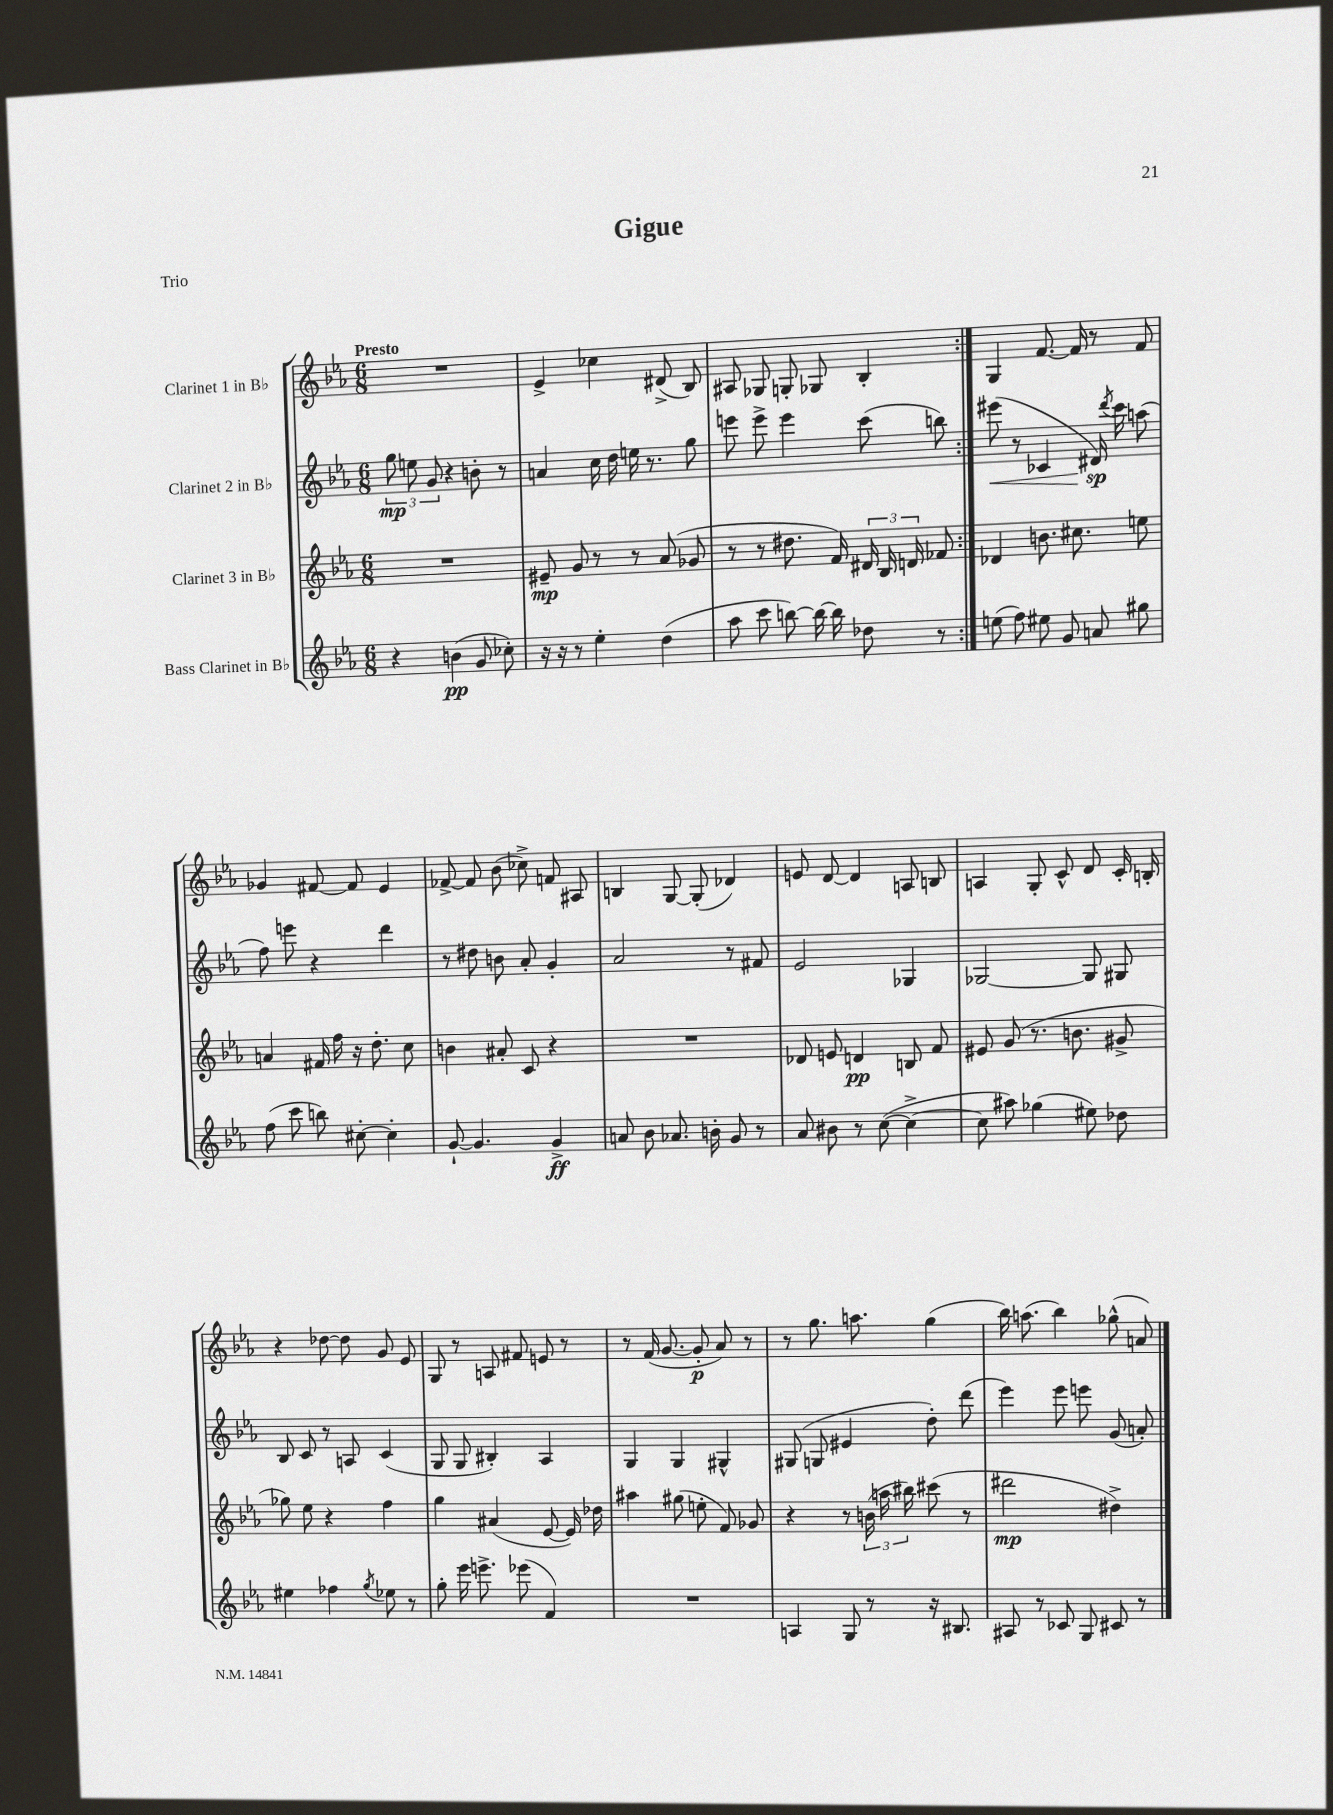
\header { title = "Gigue" piece = "Trio" }
<<
\new StaffGroup <<
\new Staff = "s0" \with { instrumentName = "Clarinet 1 in Bb" } {
    \clef treble \key ees \major \numericTimeSignature \time 6/8 \tempo "Presto"
    \autoBeamOff \repeat volta 2 { R2. |
    ees'4-> ces''4 dis'8->( bes8) |
    ais8 ges8 g8-. ges8 bes4-. | }
    g4 f'8.~ f'16 r8 f'8 |
    ges'4 fis'8~ fis'8 ees'4 |
    fes'8~-> fes'8 bes'8( ces''8->) f'8 ais8 |
    b4 g8~ g8-.( des'4) |
    e'8 d'8~ d'4 a8 b8 |
    a4 g8-. c'8-^ d'8 c'16-. b16-. |
    r4 des''8~ des''8 g'8 ees'8 |
    g8 r8 a8 fis'8 e'8 r8 |
    r8 f'16( g'8.~ g'8-.\p aes'8) r8 |
    r8 g''8. a''8. g''4( |
    bes''16) a''8.( bes''4) ges''8-^( a'8) \bar "|." |
}
\new Staff = "s1" \with { instrumentName = "Clarinet 2 in Bb" } {
    \clef treble \key ees \major \numericTimeSignature \time 6/8
    \autoBeamOff \repeat volta 2 { \tuplet 3/2 { g''8\mp e''8 g'8 } r4 b'8-. r8 |
    a'4 c''16 d''16 e''16 r8. g''8 |
    e'''8 e'''8-> e'''4 c'''8( b''8) | }
    eis'''8\<( r8 ces'4 dis'16\sp\!) \acciaccatura { d'''8 } c'''16 a''8( |
    f''8) e'''8 r4 d'''4 |
    r8 dis''8 b'8 aes'8-. g'4-. |
    aes'2 r8 fis'8 |
    ees'2 ges4 |
    ges2~ ges8 gis8 |
    bes8 c'8 r8 a8 c'4( |
    g8 g8 bis4-.) aes4 |
    g4 g4 gis4-^ |
    gis8( g8 eis'4 d''8-.) d'''8( |
    ees'''4) ees'''8 e'''8 g'8( a'8-.) \bar "|." |
}
\new Staff = "s2" \with { instrumentName = "Clarinet 3 in Bb" } {
    \clef treble \key ees \major \numericTimeSignature \time 6/8
    \autoBeamOff \repeat volta 2 { R2. |
    eis'8--\mp g'8 r8 r8 aes'8( ges'8 |
    r8 r8 dis''8. f'16) \tuplet 3/2 { dis'16 bes16 d'16 } fes'8 | }
    des'4 b'8. cis''8. e''8 |
    a'4 fis'16 f''16 r16 d''8.-. c''8 |
    b'4 ais'8-. c'8 r4 |
    R2. |
    des'8 e'8 d'4\pp b8 f'8 |
    eis'8 g'8( r8. b'8. gis'8-> |
    ges''8) ees''8 r4 f''4 |
    g''4 ais'4( ees'8~ ees'16) des''16 |
    ais''4 gis''8( e''8-. f'8) ges'8 |
    r4 r8 \tuplet 3/2 { b'16( a''16 bis''16) } cis'''8( r8 |
    dis'''2\mp dis''4->) \bar "|." |
}
\new Staff = "s3" \with { instrumentName = "Bass Clarinet in Bb" } {
    \clef treble \key ees \major \numericTimeSignature \time 6/8
    \autoBeamOff \repeat volta 2 { r4 b'4\pp( g'8 ces''8-.) |
    r16 r16 r8 ees''4-. d''4( |
    aes''8 c'''8 b''8~) b''16~ b''16 des''8 r8 | }
    e''8( f''8) eis''8 g'8 a'8 gis''8 |
    f''8( c'''8 b''8) cis''8~-. cis''4-. |
    g'8~-! g'4. g'4->\ff |
    a'8 bes'8 aes'8. b'16-. g'8 r8 |
    aes'8 bis'8 r8 c''8~( c''4~-> |
    c''8 ais''8) ges''4( eis''8) des''8 |
    eis''4 fes''4 \acciaccatura { g''8 } ees''8 r8 |
    g''8-. ees'''16 e'''8.-> ees'''8( f'4) |
    R2. |
    a4 g8 r8 r16 bis8. |
    ais8 r8 ces'8 g8 cis'8 r8 \bar "|." |
}
>>
>>
\layout { \context { \Score \remove "Bar_number_engraver" } }
